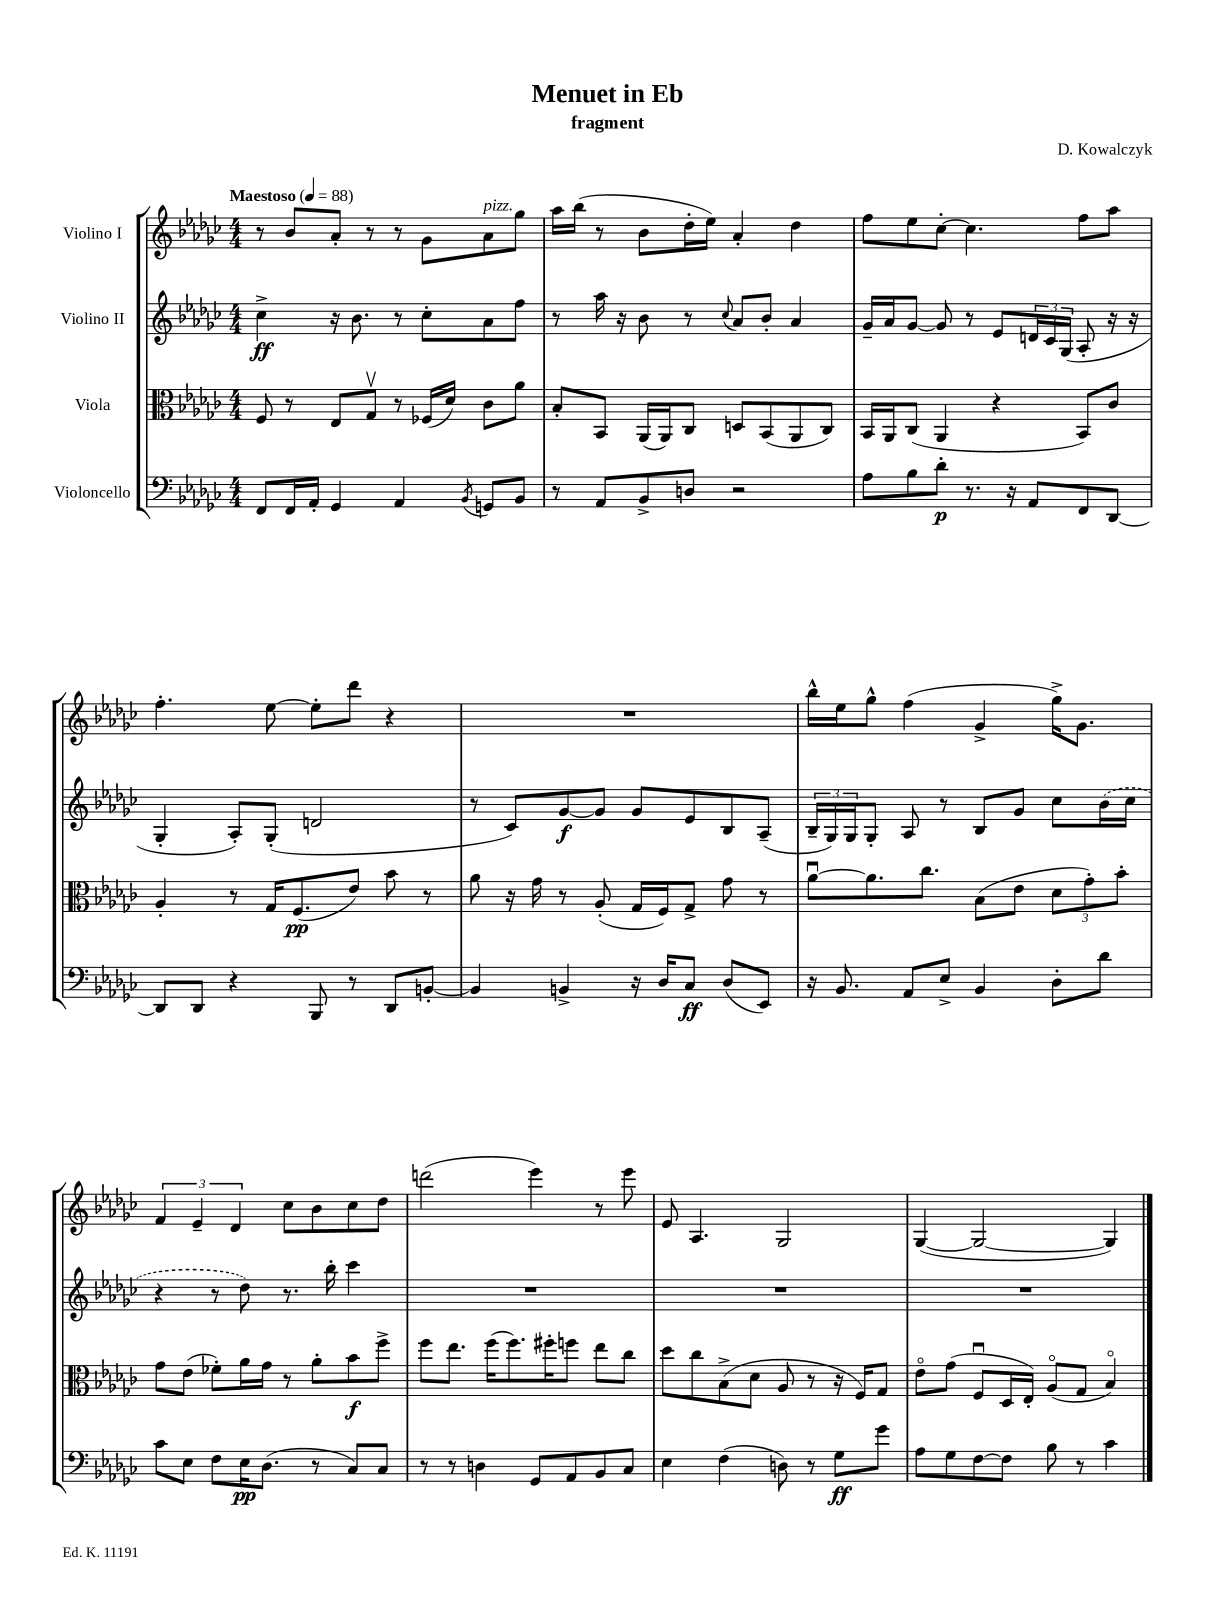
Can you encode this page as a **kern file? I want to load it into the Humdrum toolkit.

**kern	**dynam	**kern	**dynam	**kern	**dynam	**kern
*part4	*part4	*part3	*part3	*part2	*part2	*part1
*staff4	*staff4	*staff3	*staff3	*staff2	*staff2	*staff1
*I"Violoncello	*	*I"Viola	*	*I"Violino II	*	*I"Violino I
*clefF4	*	*clefC3	*	*clefG2	*	*clefG2
*k[b-e-a-d-g-c-]	*	*k[b-e-a-d-g-c-]	*	*k[b-e-a-d-g-c-]	*	*k[b-e-a-d-g-c-]
*M4/4	*	*M4/4	*	*M4/4	*	*M4/4
*MM88	*	*MM88	*	*MM88	*	*MM88
=1	=1	=1	=1	=1	=1	=1
!	!	!	!	!	!	!LO:TX:a:B:t=Maestoso
8FF/L	.	8F/	.	4cc-^\	ff	8r
16FF/L	.	8r	.	.	.	8b-/L
16AA-'/JJ	.	.	.	.	.	.
4GG-/	.	8E-/L	.	16r	.	8a-'/J
.	.	.	.	8.b-\	.	.
.	.	8G-v/J	.	.	.	8r
4AA-/	.	8r	.	8r	.	8r
.	.	(16F-X/LL	.	8cc-'\L	.	8g-\L
.	.	16d-/JJ)	.	.	.	.
8qBB-/	.	.	.	.	.	.
!	!	!	!	!	!	!LO:TX:a:i:t=pizz.
8GGn/L	.	8c-\L	.	8a-\	.	8a-\
8BB-/J	.	8a-\J	.	8ff\J	.	8gg-\J
=2	=2	=2	=2	=2	=2	=2
8r	.	8B-'/L	.	8r	.	16aa-\LL
.	.	.	.	.	.	(16bb-\JJ
8AA-/L	.	8BB-/J	.	16aa-\	.	8r
.	.	.	.	16r	.	.
8BB-^/	.	(16AA-/LL	.	8b-\	.	8b-\L
.	.	16AA-/J)	.	.	.	.
8Dn/J	.	8C-/J	.	8r	.	16dd-'\L
.	.	.	.	.	.	16ee-\JJ)
.	.	.	.	8qqcc-/	.	.
2r	.	8Dn/L	.	8a-/L	.	4a-'/
.	.	(8BB-/	.	8b-'/J	.	.
.	.	8AA-/	.	4a-/	.	4dd-\
.	.	8C-/J)	.	.	.	.
=3	=3	=3	=3	=3	=3	=3
8A-\L	.	16BB-/LL	.	16g-~/LL	.	8ff\L
.	.	16AA-/J	.	16a-/J	.	.
8B-\	.	(8C-/J	.	[8g-/J	.	8ee-\
8d-'\J	p	4AA-/	.	8g-/]	.	[8cc-'\J
8.r	.	.	.	8r	.	4.cc-\]
.	.	4r	.	8e-/L	.	.
16r	.	.	.	.	.	.
8AA-/L	.	.	.	24dn/L	.	.
.	.	.	.	24c-/	.	.
.	.	.	.	(24G-/JJ	.	.
8FF/	.	8BB-/L)	.	8A-'/	.	8ff\L
[8DD-/J	.	8c-/J	.	16r	.	8aa-\J
.	.	.	.	16r	.	.
!!LO:LB:g=z
=4	=4	=4	=4	=4	=4	=4
8DD-/L]	.	4A-'/	.	4G-'/	.	4.ff'\
8DD-/J	.	.	.	.	.	.
4r	.	8r	.	8A-'/L)	.	.
.	.	16G-/KL	.	(8G-'/J	.	[8ee-\
.	.	(8.F/	pp	.	.	.
8BBB-/	.	.	.	2dn/	.	8ee-'\L]
8r	.	8e-/J)	.	.	.	8ddd-\J
8DD-/L	.	8b-\	.	.	.	4r
[8BBn'/J	.	8r	.	.	.	.
=5	=5	=5	=5	=5	=5	=5
4BB/]	.	8a-\	.	8r	.	1r
.	.	16r	.	8c-/L)	.	.
.	.	16g-\	.	.	.	.
4BBn^/	.	8r	.	[8g-/	f	.
.	.	(8A-'/	.	8g-/J]	.	.
16r	.	16G-/LL	.	8g-/L	.	.
16D-/KL	.	16F/J)	.	.	.	.
8C-/J	ff	8G-^/J	.	8e-/	.	.
(8D-/L	.	8g-\	.	8B-/	.	.
8EE-/J)	.	8r	.	(8A-~/J	.	.
=6	=6	=6	=6	=6	=6	=6
16r	.	[8a-u\L	.	24B-~/LL	.	16bb-^^\LL
.	.	.	.	24G-/)	.	.
8.BB-/	.	.	.	.	.	16ee-\J
.	.	.	.	24G-/J	.	.
.	.	8.a-\]	.	8G-'/J	.	8gg-^^\J
8AA-/L	.	.	.	8A-/	.	(4ff\
.	.	8.cc-\J	.	.	.	.
8E-^/J	.	.	.	8r	.	.
4BB-/	.	(8B-\L	.	8B-/L	.	4g-^/
.	.	8e-\J	.	8g-/J	.	.
8D-'\L	.	12d-\L	.	8cc-\L	.	16gg-^\KL)
.	.	.	.	.	.	8.g-\J
.	.	12g-'\)	.	.	.	.
8d-\J	.	.	.	(16b-\L	.	.
.	.	12b-'\J	.	.	.	.
.	.	.	.	16cc-\JJ	.	.
!!LO:LB:g=z
=7	=7	=7	=7	=7	=7	=7
8c-\L	.	8g-\L	.	4r	.	6f/
8E-\J	.	(8e-\J	.	.	.	.
.	.	.	.	.	.	6e-~/
8F\L	.	8f-X'\L)	.	8r	.	.
.	.	.	.	.	.	6d-/
16E-\K	pp	16a-\L	.	8dd-\)	.	.
(8.D-\J	.	16g-\JJ	.	.	.	.
.	.	8r	.	8.r	.	8cc-\L
8r	.	8a-'\L	.	.	.	8b-\
.	.	.	.	16bb-'\	.	.
8C-/L)	.	8b-\	f	4ccc-\	.	8cc-\
8C-/J	.	8ff^\J	.	.	.	8dd-\J
=8	=8	=8	=8	=8	=8	=8
8r	.	8ff\L	.	1r	.	(2dddn\
8r	.	8.ee-\J	.	.	.	.
4Dn\	.	.	.	.	.	.
.	.	(16ff\KL	.	.	.	.
.	.	8.ff\)	.	.	.	.
8GG-/L	.	.	.	.	.	4eee-\)
.	.	16ff#X'\K	.	.	.	.
8AA-/	.	8ffn\J	.	.	.	.
8BB-/	.	8ee-\L	.	.	.	8r
8C-/J	.	8cc-\J	.	.	.	8eee-\
=9	=9	=9	=9	=9	=9	=9
4E-\	.	8dd-\L	.	1r	.	8e-/
.	.	8cc-\	.	.	.	4.A-/
(4F\	.	(8B-^\	.	.	.	.
.	.	8d-\J	.	.	.	.
8Dn\)	.	8A-/	.	.	.	2G-/
8r	.	8r	.	.	.	.
8G-\L	ff	16r	.	.	.	.
.	.	16F/KL)	.	.	.	.
8g-\J	.	8G-/J	.	.	.	.
=10	=10	=10	=10	=10	=10	=10
8A-\L	.	8e-\L	.	1r	.	([4G-/
8G-\	.	(8g-\J	.	.	.	.
[8F\	.	8Fu/L	.	.	.	2G-/_
8F\J]	.	16D-/L	.	.	.	.
.	.	16E-'/JJ)	.	.	.	.
8B-\	.	(8A-/L	.	.	.	.
8r	.	8G-/J	.	.	.	.
4c-\	.	4B-/)	.	.	.	4G-/])
==	==	==	==	==	==	==
*-	*-	*-	*-	*-	*-	*-
